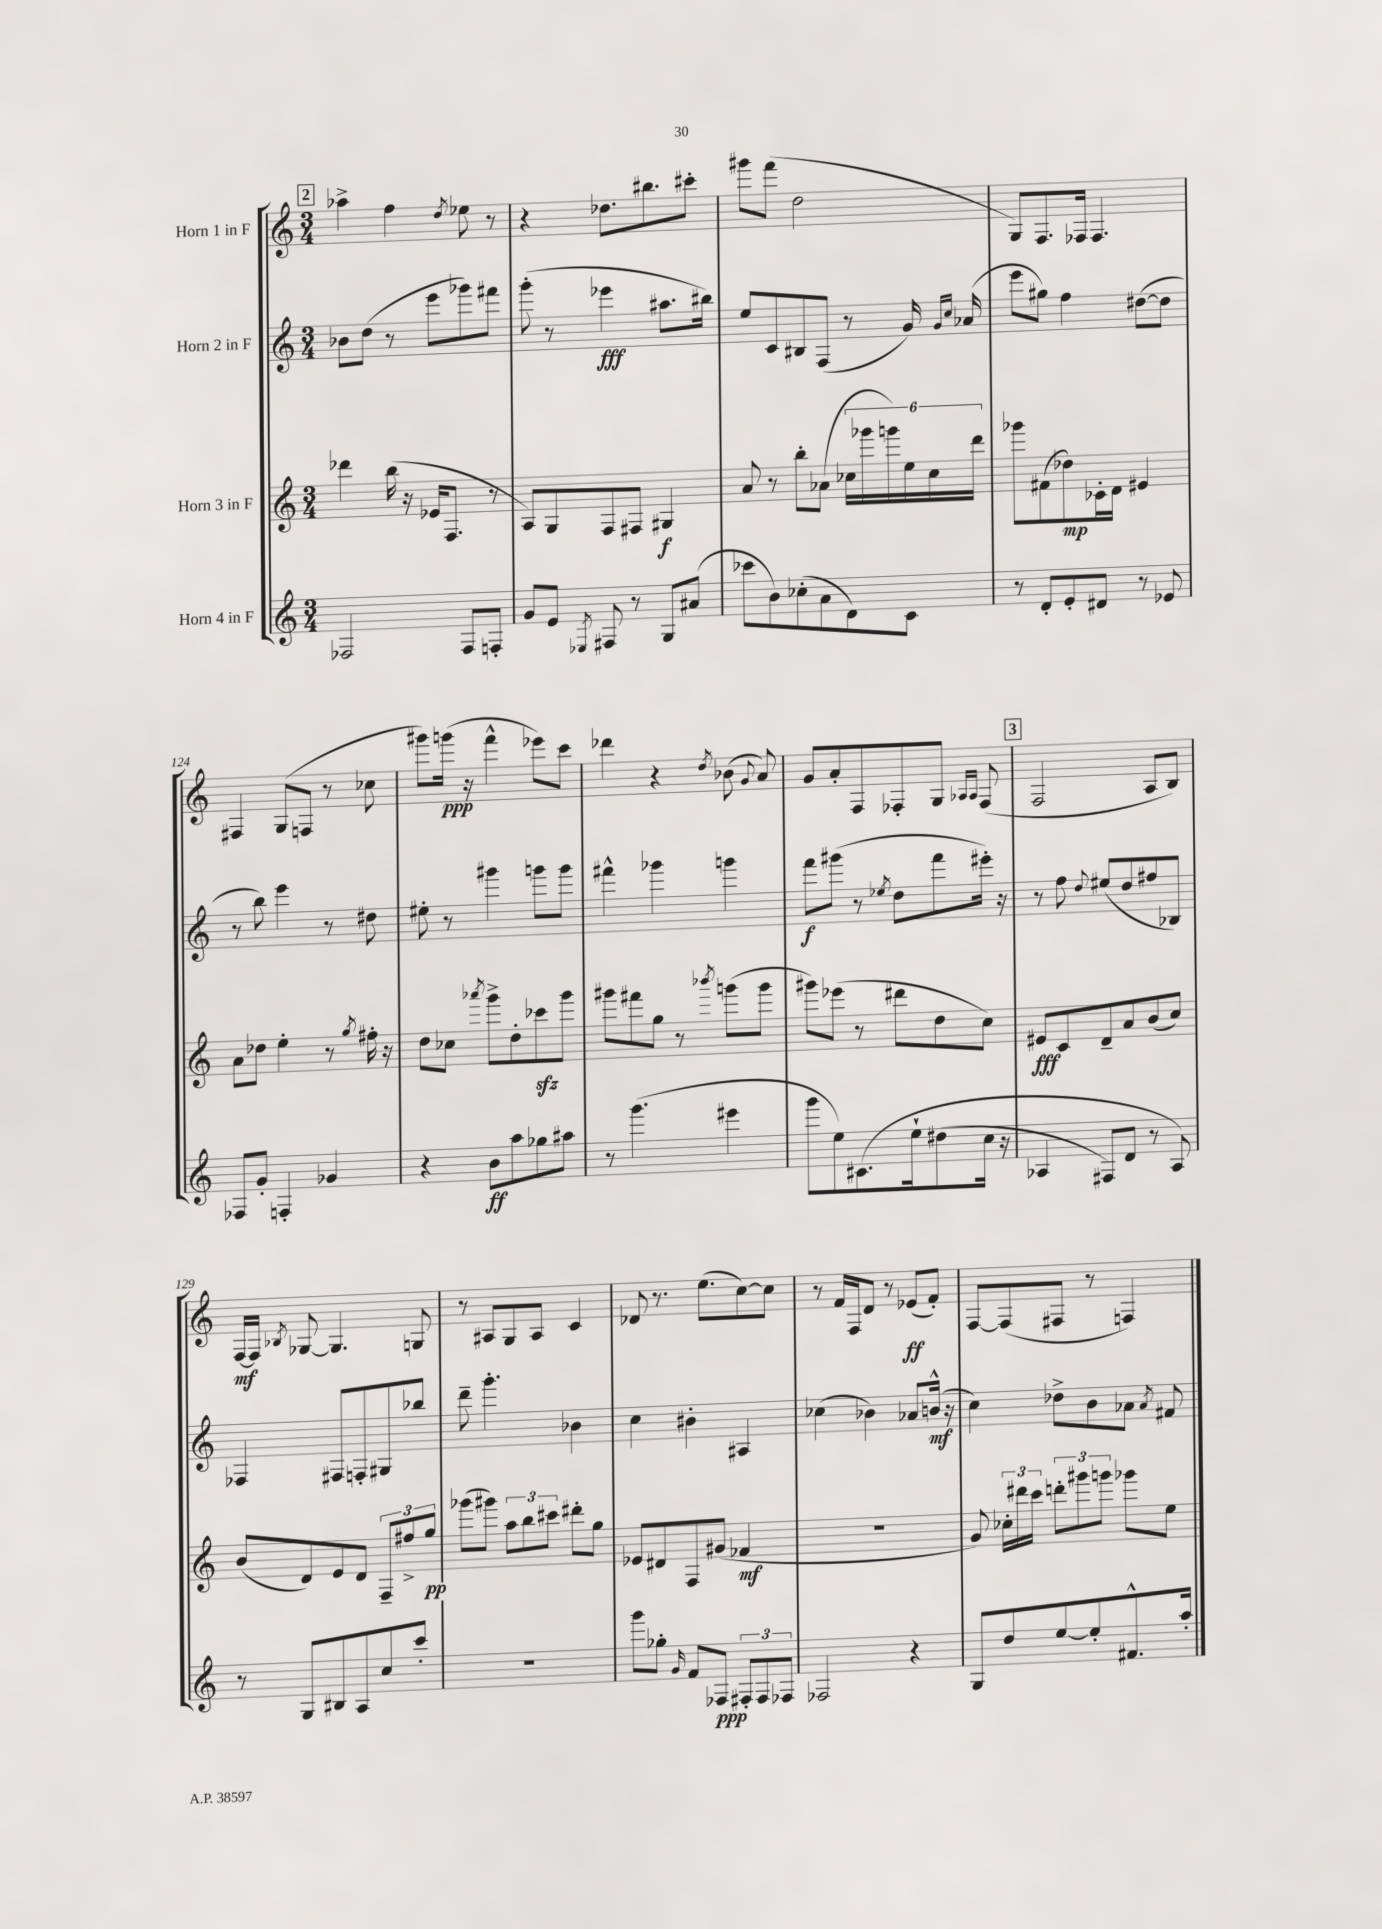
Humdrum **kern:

**kern	**dynam	**kern	**dynam	**kern	**dynam	**kern	**dynam
*part4	*part4	*part3	*part3	*part2	*part2	*part1	*part1
*staff4	*staff4	*staff3	*staff3	*staff2	*staff2	*staff1	*staff1
*I"Horn 4 in F	*	*I"Horn 3 in F	*	*I"Horn 2 in F	*	*I"Horn 1 in F	*
*clefG2	*	*clefG2	*	*clefG2	*	*clefG2	*
*k[]	*	*k[]	*	*k[]	*	*k[]	*
*M3/4	*	*M3/4	*	*M3/4	*	*M3/4	*
!!LO:REH:place=s1:t=2
=120	=120	=120	=120	=120	=120	=120	=120
2F-X/	.	4ddd-X\	.	8b-X\L	.	4aa-X^\	.
.	.	.	.	(8dd\J	.	.	.
.	.	(16bb\	.	8r	.	4ff\	.
.	.	16r	.	.	.	.	.
.	.	16e-X/KL	.	8eee\L	.	.	.
.	.	8.F/J	.	.	.	.	.
.	.	.	.	.	.	8qdd/	.
8F-/L	.	.	.	8ggg-X\)	.	8ee-X\	.
8Fn'/J	.	8r	.	8fff#X\J	.	8r	.
=121	=121	=121	=121	=121	=121	=121	=121
8g/L	.	8A/L)	.	(8ggg'\	.	4r	.
8e/J	.	8G/	.	8r	.	.	.
8qE-X/	.	.	.	.	.	.	.
8F#X/	.	8F/	.	4eee-X\	fff	8.dd-X\L	.
8r	.	8F#X/J	.	.	.	.	.
.	.	.	.	.	.	8.bb#X\	.
8G/L	.	4G#X/	f	8.aa#X\L	.	.	.
(8a#X/J	.	.	.	.	.	8ccc#X'\J	.
.	.	.	.	16bb#X\Jk)	.	.	.
=122	=122	=122	=122	=122	=122	=122	=122
8ccc-X\L	.	8a/	.	8ee/L	.	8ggg#X\L	.
8b\)	.	8r	.	8c/	.	(8fff\J	.
(8cc-X'\	.	8bb'\L	.	8B#X/	.	2dd\	.
8a\	.	(8a-X\J	.	(8F/J	.	.	.
8d\)	.	24cc-X\LL	.	8r	.	.	.
.	.	24ggg-X\	.	.	.	.	.
.	.	24gggn\)	.	.	.	.	.
8c\J	.	24ee\	.	16g/)	.	.	.
.	.	24cc-\	.	.	.	.	.
.	.	.	.	16qqg/LL	.	.	.
.	.	.	.	16qqcc/JJ	.	.	.
.	.	.	.	(16a-X/	.	.	.
.	.	24ddd\JJ	.	.	.	.	.
=123	=123	=123	=123	=123	=123	=123	=123
8r	.	8ggg-X\L	.	8eee\L	.	8G/L)	.
8d'/L	.	(8f#X\	.	8gg#X\J)	.	8.F/	.
8e'/	.	8dd-X\)	mp	4ff\	.	.	.
.	.	.	.	.	.	16F-X/Jk	.
8d#X/J	.	16c-X'\L	.	.	.	4.F-/	.
.	.	16d\JJ	.	.	.	.	.
8r	.	4e#X/	.	([8dd#X\L	.	.	.
8e-X/	.	.	.	8dd#\J]	.	.	.
!!LO:LB:g=z
=124	=124	=124	=124	=124	=124	=124	=124
8F-X/L	.	8a\L	.	8r	.	4F#X/	.
8g'/J	.	8dd-X\J	.	8bb\)	.	.	.
4Fn'/	.	4ee'\	.	4eee\	.	(8G/L	.
.	.	.	.	.	.	8Fn/J	.
4g-X/	.	8r	.	8r	.	8r	.
.	.	8qgg/	.	.	.	.	.
.	.	16ff#X'\	.	8dd#X\	.	8cc-X\	.
.	.	16r	.	.	.	.	.
=125	=125	=125	=125	=125	=125	=125	=125
4r	.	8dd\L	.	8ee#X'\	.	8ggg#X\L)	.
.	.	8cc-X\J	.	8r	.	(16gggn\Jk	ppp
.	.	.	.	.	.	16r	.
.	.	8qaaa-X/	.	.	.	.	.
8b\L	ff	8ggg^\L	.	4ggg#X\	.	4fff^^\	.
8aa\	.	8dd'\	.	.	.	.	.
8gg-X\	.	8ccc-Xzz\	.	8gggn\L	.	8eee-X\L)	.
8aa#X\J	.	8ggg\J	.	8ggg\J	.	8ccc\J	.
=126	=126	=126	=126	=126	=126	=126	=126
8r	.	8ggg#X\L	.	4fff#X^^\	.	4ddd-X\	.
(4.ggg\	.	8fff#X\	.	.	.	.	.
.	.	8gg\J	.	4ggg-X\	.	4r	.
.	.	8r	.	.	.	.	.
.	.	8qbbb-X/	.	.	.	8qdd/	.
4eee#X\	.	(8gggn\L	.	4gggn\	.	(8b-X\	.
.	.	.	.	.	.	8qqg/	.
.	.	8ggg\J	.	.	.	8a/)	.
=127	=127	=127	=127	=127	=127	=127	=127
8ggg\L	.	8ggg#X\L)	.	8fff\L	f	8g/L	.
8ee\)	.	(8eee-X\J	.	(8ggg#X\J	.	8a'/	.
(8.c#X\	.	8r	.	8r	.	8F/	.
.	.	.	.	8qee-X/	.	.	.
.	.	8ddd#X\L	.	8dd\L	.	8F-X'/	.
16ee`\k	.	.	.	.	.	.	.
(8dd#X\	.	8dd\	.	8fff\	.	8G/J	.
.	.	.	.	.	.	16qqA-X/LL	.
.	.	.	.	.	.	16qqA-/JJ	.
16cc\Jk	.	8cc\J)	.	16eee#X'\Jk)	.	(8F-/	.
16r	.	.	.	16r	.	.	.
!!LO:REH:place=s1:t=3
=128	=128	=128	=128	=128	=128	=128	=128
4A-X/	.	8e#X/L	fff	8r	.	2F/	.
.	.	8c/	.	8ff\	.	.	.
.	.	.	.	8qqdd/	.	.	.
8F#X/L)	.	8d~/	.	(8ee#X/L	.	.	.
8d/J	.	8a/	.	8dd/	.	.	.
8r	.	(8b/	.	8ff#X/	.	8A/L	.
8A-/)	.	8cc/J)	.	8B-X/J)	.	8B/J)	.
!!LO:LB:g=z
=129	=129	=129	=129	=129	=129	=129	=129
8r	.	(8b/L	.	4F-X/	.	[16F/LL	mf
.	.	.	.	.	.	16F/JJ]	.
.	.	.	.	.	.	8qB-X/	.
8G/L	.	8d/)	.	.	.	[8G-X/	.
8B#X/	.	8e/	.	8F#X/L	.	4.G-/]	.
8A/	.	8d/J	.	8Fn'/	.	.	.
8cc/	.	12F~/L	.	8G#X/	.	.	.
.	.	12ff#X^/	.	.	.	.	.
8ccc'/J	.	.	.	8bb-X/J	.	8Gn/	.
.	.	12gg/J	pp	.	.	.	.
=130	=130	=130	=130	=130	=130	=130	=130
2.r	.	(8ggg-X\L	.	8ddd~\	.	8r	.
.	.	8ggg#X\J)	.	4.ggg'\	.	8A#X/L	.
.	.	12aa\L	.	.	.	8G/	.
.	.	12bb\	.	.	.	.	.
.	.	.	.	.	.	8A#/J	.
.	.	12ccc#X\J	.	.	.	.	.
.	.	8ddd#X'\L	.	4b-X\	.	4c/	.
.	.	8gg\J	.	.	.	.	.
=131	=131	=131	=131	=131	=131	=131	=131
8ggg\L	.	8e-X/L	.	4cc\	.	8d-X/	.
8gg-X'\J	.	8d#X/	.	.	.	8.r	.
16qqg/	.	.	.	.	.	.	.
8f/L	.	8F/	.	4b#X'\	.	.	.
.	.	.	.	.	.	(8.ee\L	.
8F-X/J	ppp	(8g#X/J	.	.	.	.	.
12F#X'/L	.	4f-X/	mf	4A#X/	.	[8cc\)	.
12F#/	.	.	.	.	.	.	.
.	.	.	.	.	.	8cc\J]	.
12F-X/J	.	.	.	.	.	.	.
=132	=132	=132	=132	=132	=132	=132	=132
2F-X/	.	2.r	.	(4cc-X\	.	8r	.
.	.	.	.	.	.	16f/LL	.
.	.	.	.	.	.	16F/J	.
.	.	.	.	4b-X\)	.	8d/J	.
.	.	.	.	.	.	8r	.
4r	.	.	.	8a-X/L	.	(8e-X/L	ff
.	.	.	.	(16bn^^/Jk	mf	8f'/J)	.
.	.	.	.	16r	.	.	.
=133	=133	=133	=133	=133	=133	=133	=133
8G/L	.	8g/)	.	4cc\)	.	[8F/L	.
8dd/	.	24cc-X'\LL	.	.	.	(8F/]	.
.	.	24ddd#X\	.	.	.	.	.
.	.	24ccc\JJ	.	.	.	.	.
[8ee/	.	12dddn'\L	.	8dd-X^\L	.	8F#X/J	.
.	.	12ggg#X\	.	.	.	.	.
8ee'/]	.	.	.	8b\	.	8r	.
.	.	12gggn\J	.	.	.	.	.
8.f#X^^/	.	8ggg-X\L	.	8a-X\J	.	4Fn/)	.
.	.	.	.	8qa-/	.	.	.
.	.	8ee\J	.	8f#X/	.	.	.
16aa'/Jk	.	.	.	.	.	.	.
==	==	==	==	==	==	==	==
*-	*-	*-	*-	*-	*-	*-	*-
